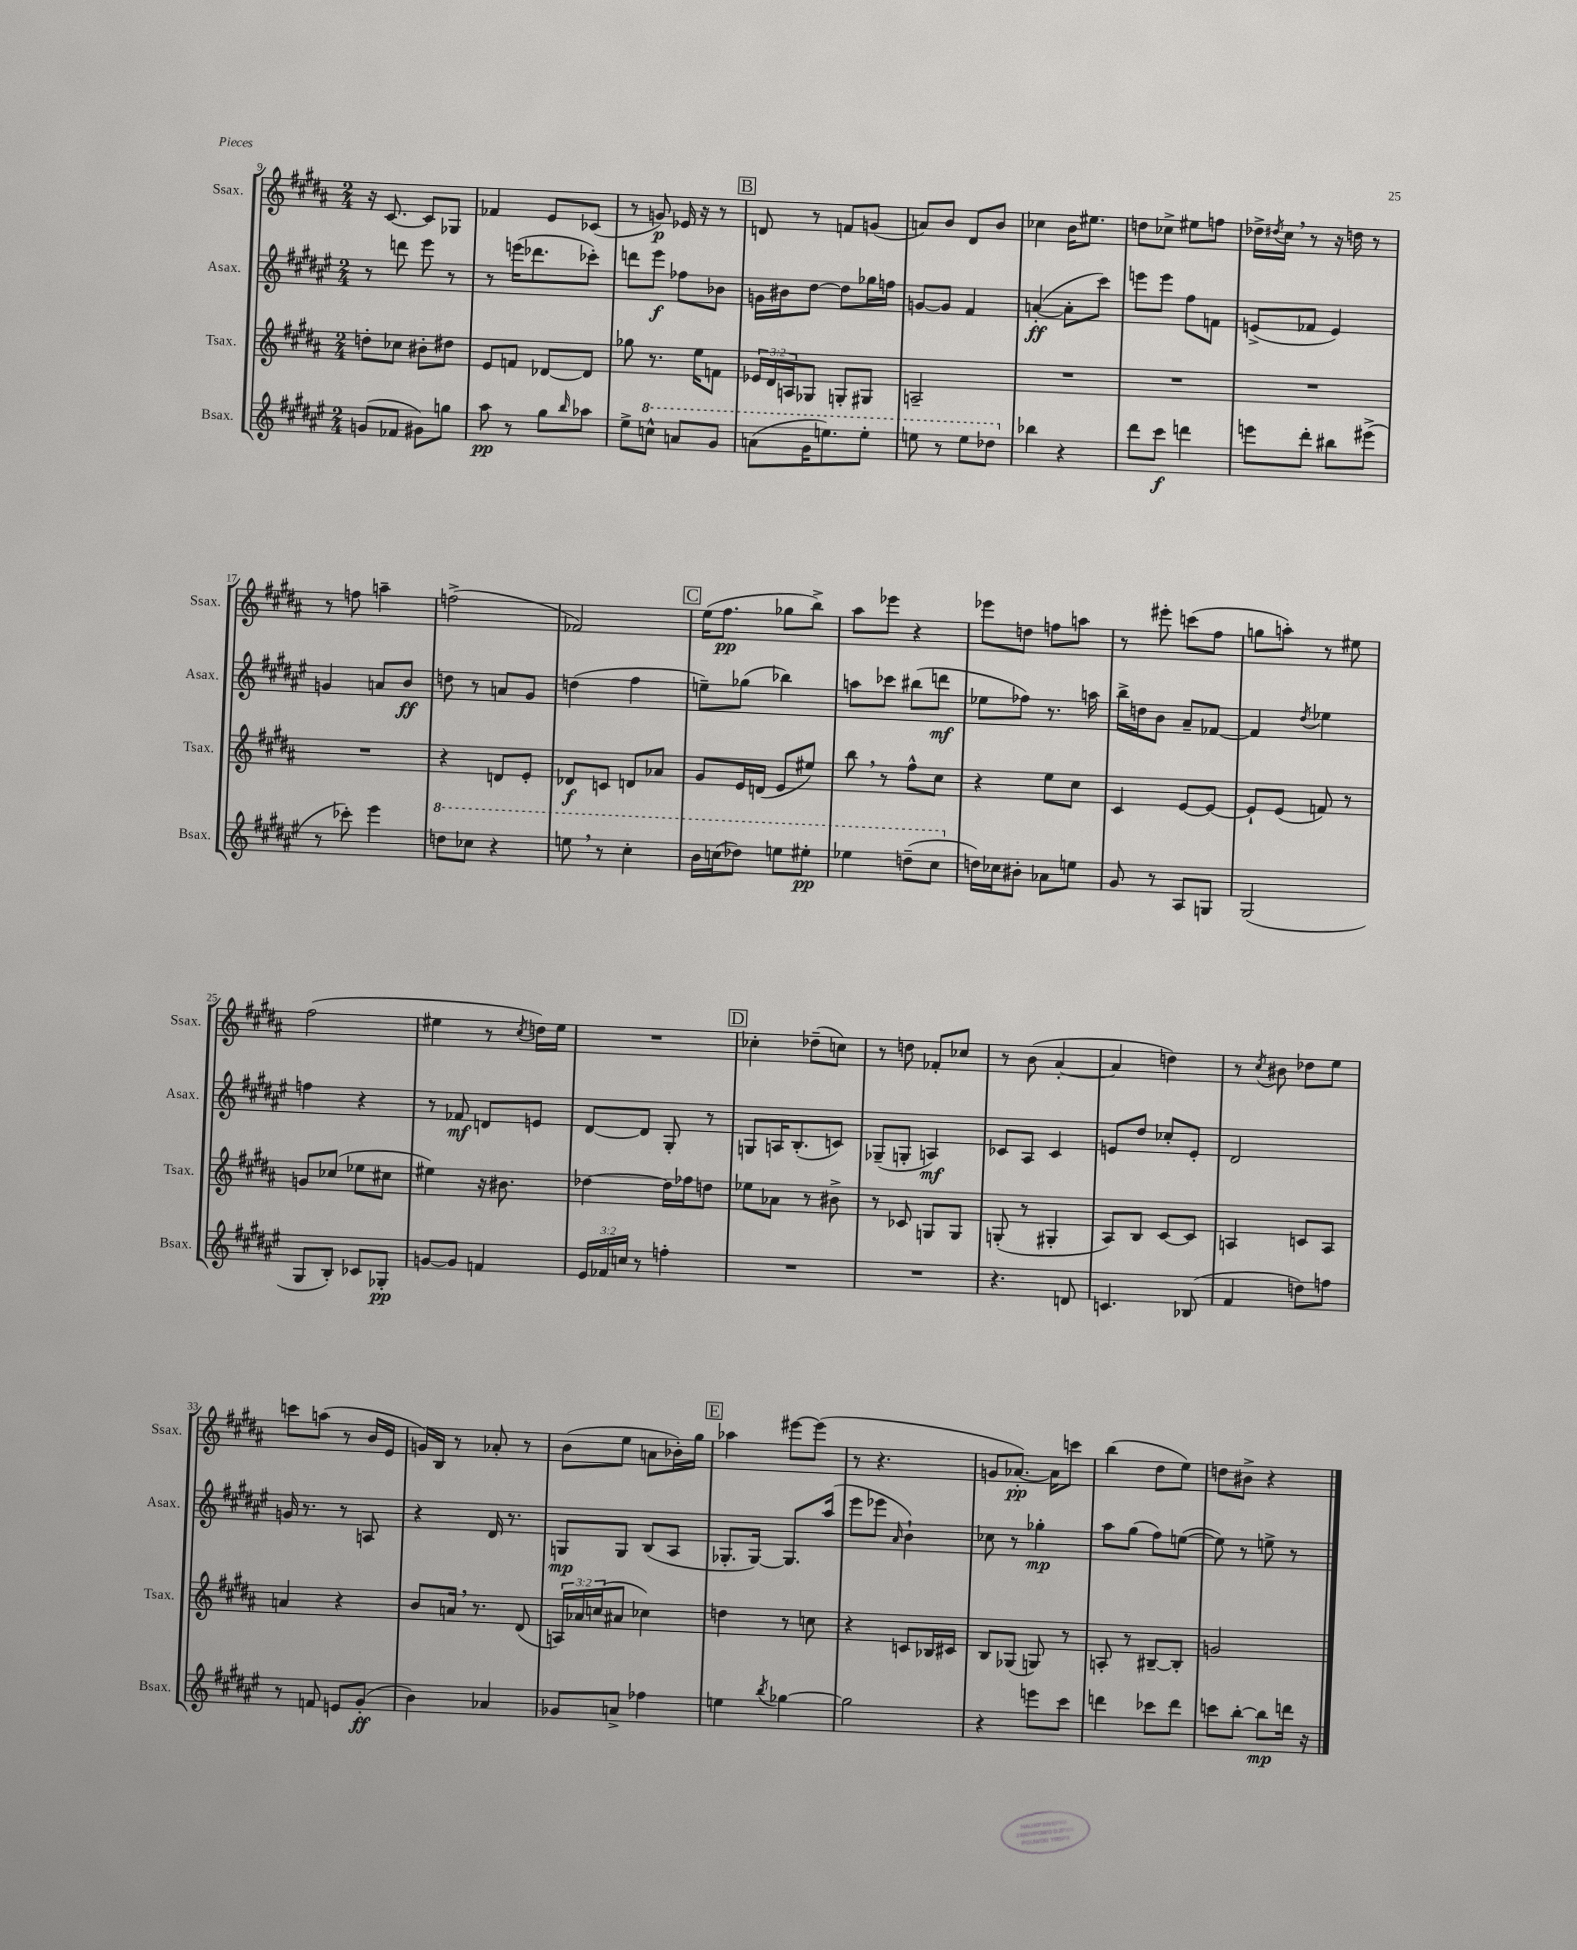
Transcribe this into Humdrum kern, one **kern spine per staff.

**kern	**kern	**kern	**kern
*staff4	*staff3	*staff2	*staff1
*clefG2	*clefG2	*clefG2	*clefG2
*k[f#c#g#d#a#e#]	*k[f#c#g#d#a#]	*k[f#c#g#d#a#e#]	*k[f#c#g#d#a#]
*M2/4	*M2/4	*M2/4	*M2/4
(8g/L	8dd'\L	8r	16r
.	.	.	[8.c#/
8f-/J	8cc-\J	8ddd\	.
8g#\L)	8b#'\L	8eee#\	8c#/]L
8gg\J	8dd#\J	8r	8G-/J
=	=	=	=
8aa#\	8e/L	8r	4f-/
8r	8f/J	(16eee\LK	.
.	.	8.ddd-\	.
8gg#\L	[8d-/L	.	8e/L
16qqbb/	.	.	.
8aa-\J	8d-/]J	8ccc-'\J)	(8c-/J
=	=	=	=
8ee#^\L	8gg-\	8ddd\L	8r
8ccc^^\J	8.r	8eee#\J	8g/)
8aa/L	.	8ff-\L	16e-/
.	16ee\LK	.	16r
8gg#/J	8f\J	8b-\J	8r
=	=	=	=
(8aa\L	24e-/LL	16g\LL	8d/
.	24d#/	.	.
.	.	16b#\J	.
.	24A/J	.	.
16gg#\K	8G-/J	[8dd#\J	8r
8.eee\)	.	.	.
.	8G'/L	8dd#\]L	8f/L
8eee'\J	8G#/J	16gg-\L	(8g/J
.	.	16ff\JJ	.
=	=	=	=
8eee\	2A~/	[8g/L	8a/L)
8r	.	8g/]J	8b/J
8eee\L	.	4f#/	8d#/L
8ddd-\J	.	.	8b/J
=	=	=	=
4bb-\	2r	([4a'/	4cc-\
4r	.	8a'\]L	16b\LK
.	.	.	8.ee#\J
.	.	8ccc#\J)	.
=	=	=	=
8ddd#\L	2r	8eee\L	8dd\L
8ccc#\J	.	8eee\J	8cc-^\J
4ddd\	.	8ff#\L	8ee#\L
.	.	8f\J	8ff\J
=	=	=	=
8eee\L	2r	(8e^/L	16dd-^\LL
.	.	.	8qdd#/
.	.	.	16cc#\JJ
8ddd#'\J	.	8f-/J	8r
8bb#\L	.	4e/)	16r
.	.	.	16dd\
(8eee#^\J	.	.	8r
=	=	=	=
8r	2r	4g/	8r
8ccc-'\)	.	.	8ff\
4eee#\	.	8a/L	4aa~\
.	.	8b/J	.
=	=	=	=
8ddd\L	4r	8dd\	(2ff^\
8ccc-\J	.	8r	.
4r	8d/L	8a/L	.
.	8e'/J	8g#/J	.
=	=	=	=
8eee\	8d-/L	(4dd\	2f-/)
8r	8c/J	.	.
4ccc#'\	8d/L	4ff#\	.
.	8a-/J	.	.
=	=	=	=
16bb\LL	8g#/L	8ee~\L)	(16ee\LK
(16ccc\J	.	.	8.ff#\J
8ddd-\J)	16e/L	(8gg-\J	.
.	(16d/JJ	.	.
8eee\L	8e/L	4bb-\)	8gg-\L
8eee#'\J	8ee#/J)	.	8bb^\J)
=	=	=	=
4eee-\	8bb\	8aa\L	8aa#\L
.	8r	8ccc-\J	8eee-\J
(8ddd~\L	8ff#^^\L	(8bb#\L	4r
8ccc#\J	8cc#\J	8ddd\J	.
=	=	=	=
16dd\LL)	4r	8ee-\L	8eee-\L
16cc-\J	.	.	.
8b#'\J	.	8ff-\J)	8dd\J
8a-\L	8ee\L	8.r	8ff\L
8ee\J	8cc#\J	.	8aa\J
.	.	16aa\	.
=	=	=	=
8g#/	4c#/	16bb^\LL	8r
.	.	16dd\J	.
8r	.	8b\J	8eee#'\
8A#/L	[8e/L	8a#~/L	(8ccc\L
8G/J	8e/_J	[8f-/J	8ff#\J
=	=	=	=
(2G#/	8e`/]L	4f-/]	8gg\L
.	(8e/J	.	8aa'\J)
.	.	8qdd#/	.
.	8f/)	4ee-\	8r
.	8r	.	8ee#\
=	=	=	=
8G#/L	8g/L	4ff\	(2ff#\
8B'/J)	(8cc-/J	.	.
8c-/L	8ee-\L	4r	.
8G-'/J	8cc#\J	.	.
=	=	=	=
[8g/L	4ee#\)	8r	4ee#\
8g/]J	.	8f-/	.
4f/	16r	8d/L	8r
.	8.b#\	.	.
.	.	.	8qcc#/
.	.	8e/J	16dd\LL)
.	.	.	16ee#\JJ
=	=	=	=
24e#/LL	[4dd-\	[8d#/L	2r
24f-/	.	.	.
24cc/JJ	.	.	.
8r	.	8d#/]J	.
4ff'\	16dd-\]LL	8G#'/	.
.	16ff-\J	.	.
.	8dd\J	8r	.
=	=	=	=
2r	8ee-\L	8G/L	4cc-'\
.	8a-\J	16A/K	.
.	.	(8.B'/	.
.	8r	.	(8dd-~\L
.	8b#^\	8c/J)	8cc\J)
=	=	=	=
2r	8r	(8G-~/L	8r
.	8c-/	8G'/J	8dd\
.	8G/L	4A/)	8f-'/L
.	8G/J	.	8cc-/J
=	=	=	=
4.r	(8G'/	8c-/L	8r
.	8r	8A#/J	(8b\
.	4G#'/	4c-/	[4a#'/
8d/	.	.	.
=	=	=	=
4.c/	8A#/L)	8e/L	4a#/]
.	8B/J	8dd#/J	.
.	[8c#/L	8cc-'/L	4dd\)
(8B-/	8c#/]J	8e'/J	.
=	=	=	=
4f#/	4A/	2d#/	8r
.	.	.	8qcc#/
.	.	.	8b#\
8dd\L)	8c/L	.	8dd-\L
8ff\J	8A/J	.	8ee\J
=	=	=	=
8r	4a/	16g/	8ccc\L
.	.	8.r	.
8f/	.	.	(8aa\J
8e/L	4r	8r	8r
(8g#'/J	.	8A/	16b/LL
.	.	.	16e/JJ
=	=	=	=
4b\)	8b/L	4r	16g/LL)
.	.	.	16B/JJ
.	16a/Jk	.	8r
.	8.r	.	.
4a-/	.	16d#/	8a-'/
.	.	8.r	.
.	(8d#/	.	8r
=	=	=	=
8g-/L	24A/LL)	8G/L	(8b\L
.	24a-/	.	.
.	(24cc/J	.	.
8a^/J	8a#/J	8G/J	8ee\J
4ff-\	4cc-\)	(8B/L	8a\L
.	.	8A#/J	16b-'\L)
.	.	.	16gg#\JJ
=	=	=	=
4ee\	4dd\	8.G-'/L	4aa-\
.	.	[16G-/Jk)	.
8qbb/	.	.	.
[4gg-\	8r	8.G-/]L	[8eee#\L
.	8cc\	.	(8eee#\]J
.	.	(16aa#/Jk	.
=	=	=	=
2gg-\]	4r	8eee#\L	8r
.	.	8eee-\J	4.r
.	.	16qqa#/	.
.	8c/L	4b`\)	.
.	16B-/L	.	.
.	16c#/JJ	.	.
=	=	=	=
4r	8B/L	8cc-\	8g/L
.	(8G-/J	8r	[8.a-'/J)
8eee\L	8G/)	4gg-'\	.
.	.	.	16a-\]LK
8ccc#\J	8r	.	8ccc\J
=	=	=	=
4ddd\	8A'/	8aa#\L	(4bb\
.	8r	(8gg#\J	.
8ccc-\L	[8B#~/L	8ff#\L)	8dd#\L
8ddd\J	8B#'/]J	([8ee\J	8ee\J)
=	=	=	=
8ccc\L	2g/	8ee\])	8dd\L
[8bb'\J	.	8r	8b#^\J
8bb\]L	.	8ee^\	4r
16ddd\Jk	.	8r	.
16r	.	.	.
==	==	==	==
*-	*-	*-	*-
